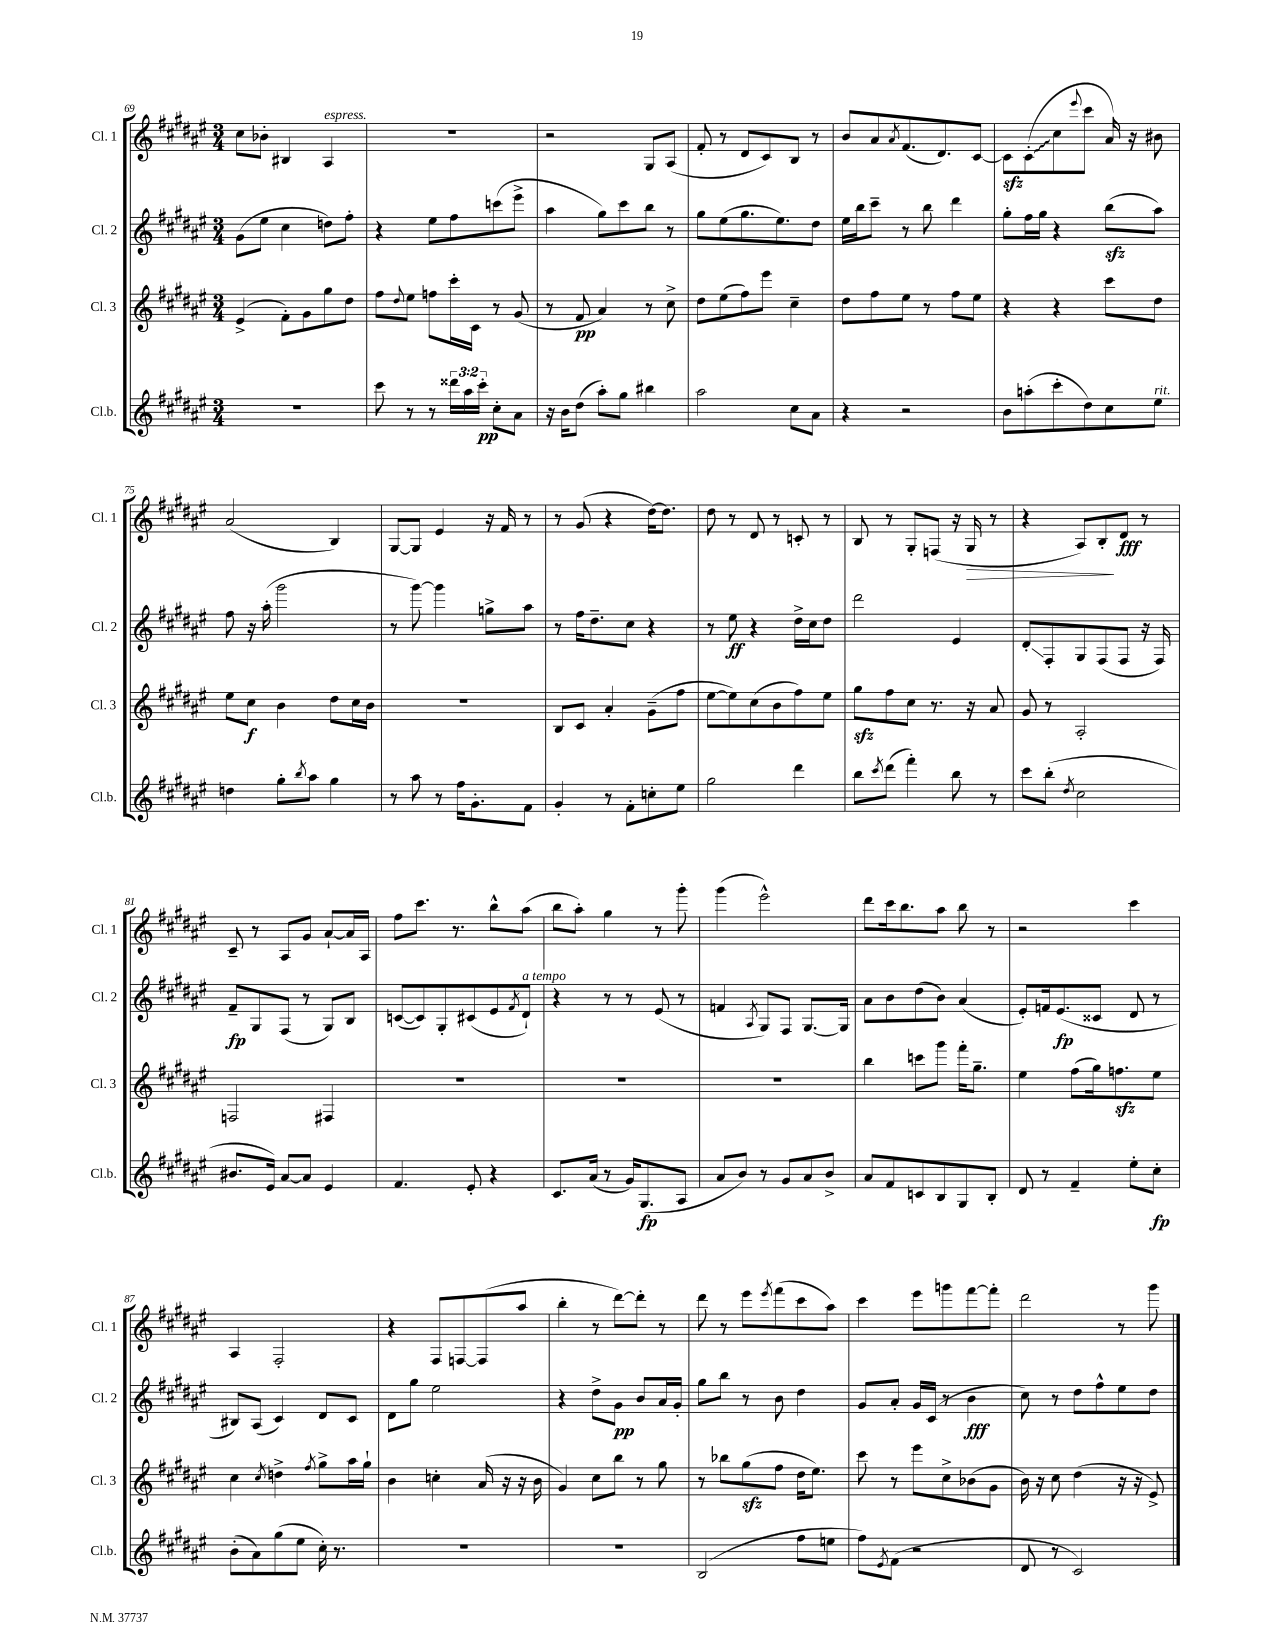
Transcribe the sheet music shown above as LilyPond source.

<<
\new StaffGroup <<
\new Staff = "s0" \with { instrumentName = "Cl. 1" shortInstrumentName = "Cl. 1" } {
    \clef treble \key fis \major \numericTimeSignature \time 3/4
    cis''8 bes'8-. bis4 ais4^\markup { \italic "espress." } |
    R2. |
    r2 gis8 ais8( |
    fis'8-. r8 dis'8 cis'8) b8 r8 |
    b'8 ais'8 \acciaccatura { ais'8 } fis'8.( dis'8.) cis'8~ |
    cis'8\sfz \once \override Glissando.style = #'zigzag cis'8-.\glissando( cis''8 \appoggiatura { eis'''8 } cis'''8 ais'16) r16 bis'8 |
    ais'2( b4) |
    gis8~ gis8 eis'4 r16 fis'16 r8 |
    r8 gis'8( r4 dis''16~) dis''8. |
    dis''8 r8 dis'8 r8 c'8-. r8 |
    b8 r8 gis8-. f8( r16 gis16\> r8 |
    r4 ais8) b8-.\! dis'8\fff r8 |
    cis'8-- r8 ais8 gis'8 ais'8~-! ais'16 ais16 |
    fis''8 cis'''8. r8. b''8-^ ais''8( |
    b''8 ais''8-.) gis''4 r8 gis'''8-. |
    gis'''4( eis'''2-^) |
    dis'''8 cis'''16 b''8. ais''8 b''8 r8 |
    r2 cis'''4 |
    ais4 fis2-. |
    r4 fis8 f8~ f8( ais''8 |
    b''4-. r8 dis'''8~) dis'''8-. r8 |
    dis'''8 r8 eis'''8 \acciaccatura { eis'''8 } fis'''8( cis'''8 ais''8) |
    cis'''4 eis'''8 g'''8 fis'''8~ fis'''8-. |
    dis'''2 r8 gis'''8 \bar "|." |
}
\new Staff = "s1" \with { instrumentName = "Cl. 2" shortInstrumentName = "Cl. 2" } {
    \clef treble \key fis \major \numericTimeSignature \time 3/4
    gis'8( eis''8 cis''4 d''8) fis''8-. |
    r4 eis''8 fis''8 c'''8( eis'''8-> |
    ais''4 gis''8) cis'''8 b''8 r8 |
    gis''8 eis''8( gis''8. eis''8.) dis''8 |
    eis''16 b''16 cis'''8-- r8 b''8 dis'''4 |
    gis''8-. fis''16 gis''16 r4 b''8\sfz( ais''8) |
    fis''8 r16 ais''16-.( gis'''2 |
    r8 gis'''8~) gis'''4 g''8-> ais''8 |
    r8 fis''16 dis''8.-- cis''8 r4 |
    r8 eis''8\ff r4 dis''16-> cis''16 dis''8 |
    dis'''2 eis'4 |
    dis'8-.\glissando fis8-. gis8 fis8( fis8 r16 fis16) |
    fis'8--\fp gis8 fis8( r8 gis8) b8 |
    c'8~( c'8) gis8-. cis'8( eis'8 \acciaccatura { fis'8 } dis'8-!^\markup { \italic "a tempo" }) |
    r4 r8 r8 eis'8( r8 |
    f'4 \acciaccatura { ais8 } gis8) fis8 gis8.~ gis16 |
    ais'8 b'8 dis''8( b'8) ais'4( |
    eis'8-.) f'16 eis'8.\fp( cisis'8 dis'8 r8 |
    bis8) ais8( cis'4) dis'8 cis'8 |
    dis'8 gis''8 eis''2 |
    r4 dis''8-> gis'8\pp b'8 ais'16 gis'16-. |
    gis''8 b''8 r8 b'8 dis''4 |
    gis'8 ais'8-. gis'16 cis'16( r8 b'4\fff |
    cis''8) r8 dis''8 fis''8-^ eis''8 dis''8 \bar "|." |
}
\new Staff = "s2" \with { instrumentName = "Cl. 3" shortInstrumentName = "Cl. 3" } {
    \clef treble \key fis \major \numericTimeSignature \time 3/4
    eis'4->( fis'8-.) gis'8 gis''8 dis''8 |
    fis''8 \appoggiatura { dis''8 } eis''8 f''8 cis'''16-. cis'16 r8 gis'8( |
    r8 fis'8\pp ais'4) r8 cis''8-> |
    dis''8 eis''8( fis''8) eis'''8 cis''4-- |
    dis''8 fis''8 eis''8 r8 fis''8 eis''8 |
    r4 r4 cis'''8 dis''8 |
    eis''8 cis''8\f b'4 dis''8 cis''16 b'16 |
    R2. |
    b8 cis'8 ais'4-. gis'8--( fis''8 |
    eis''8~ eis''8) cis''8( b'8 fis''8) eis''8 |
    gis''8\sfz fis''8 cis''8 r8. r16 ais'8 |
    gis'8 r8 ais2-. |
    f2 fis4 |
    R2. |
    R2. |
    R2. |
    b''4 c'''8 gis'''8 fis'''16-. gis''8.-- |
    eis''4 fis''8( gis''16) f''8.\sfz eis''8 |
    cis''4 \acciaccatura { cis''8 } d''4-> \acciaccatura { fis''8 } gis''8-> ais''16 gis''16-! |
    b'4 c''4-. ais'16( r16 r16 b'16 |
    gis'4) cis''8 b''8 r8 gis''8 |
    r8 bes''8 gis''8\sfz( fis''8 dis''16 eis''8.) |
    cis'''8 r8 eis'''8 cis''8-> bes'8( gis'8 |
    b'16) r16 cis''8 dis''4( r16 r16 eis'8->) \bar "|." |
}
\new Staff = "s3" \with { instrumentName = "Cl.b." shortInstrumentName = "Cl.b." } {
    \clef treble \key fis \major \numericTimeSignature \time 3/4 \override Staff.TupletNumber.text = #tuplet-number::calc-fraction-text
    R2. |
    cis'''8 r8 r8 \tuplet 3/2 { disis'''16 ais''16 cis'''16-.\pp } cis''8-. ais'8 |
    r16 b'16 dis''8( ais''8-.) gis''8 bis''4 |
    ais''2 cis''8 ais'8 |
    r4 r2 |
    b'8 a''8-.( cis'''8-. dis''8) cis''8 eis''8^\markup { \italic "rit." } |
    d''4 gis''8-. \acciaccatura { b''8 } ais''8 gis''4 |
    r8 ais''8 r8 fis''16 gis'8.-. fis'8 |
    gis'4-. r8 fis'8-. c''8-. eis''8 |
    gis''2 dis'''4 |
    b''8 \acciaccatura { cis'''8 } dis'''8( fis'''4-.) b''8 r8 |
    cis'''8 b''8-.( \acciaccatura { dis''8 } cis''2 |
    bis'8. eis'16) ais'8~ ais'8 eis'4 |
    fis'4. eis'8-. r4 |
    cis'8. ais'16( r8 gis'16) gis8.\fp( ais8 |
    ais'8 b'8) r8 gis'8 ais'8 b'8-> |
    ais'8 fis'8 c'8 b8 gis8 b8-. |
    dis'8 r8 fis'4-- eis''8-. cis''8-.\fp |
    b'8-.( ais'8) gis''8( eis''8 cis''16-.) r8. |
    R2. |
    R2. |
    b2( fis''8 e''8 |
    fis''8) \acciaccatura { eis'8 } fis'8( r2 |
    dis'8 r8 cis'2) \bar "|." |
}
>>
>>
\layout { \context { \Score currentBarNumber = #69 } }
